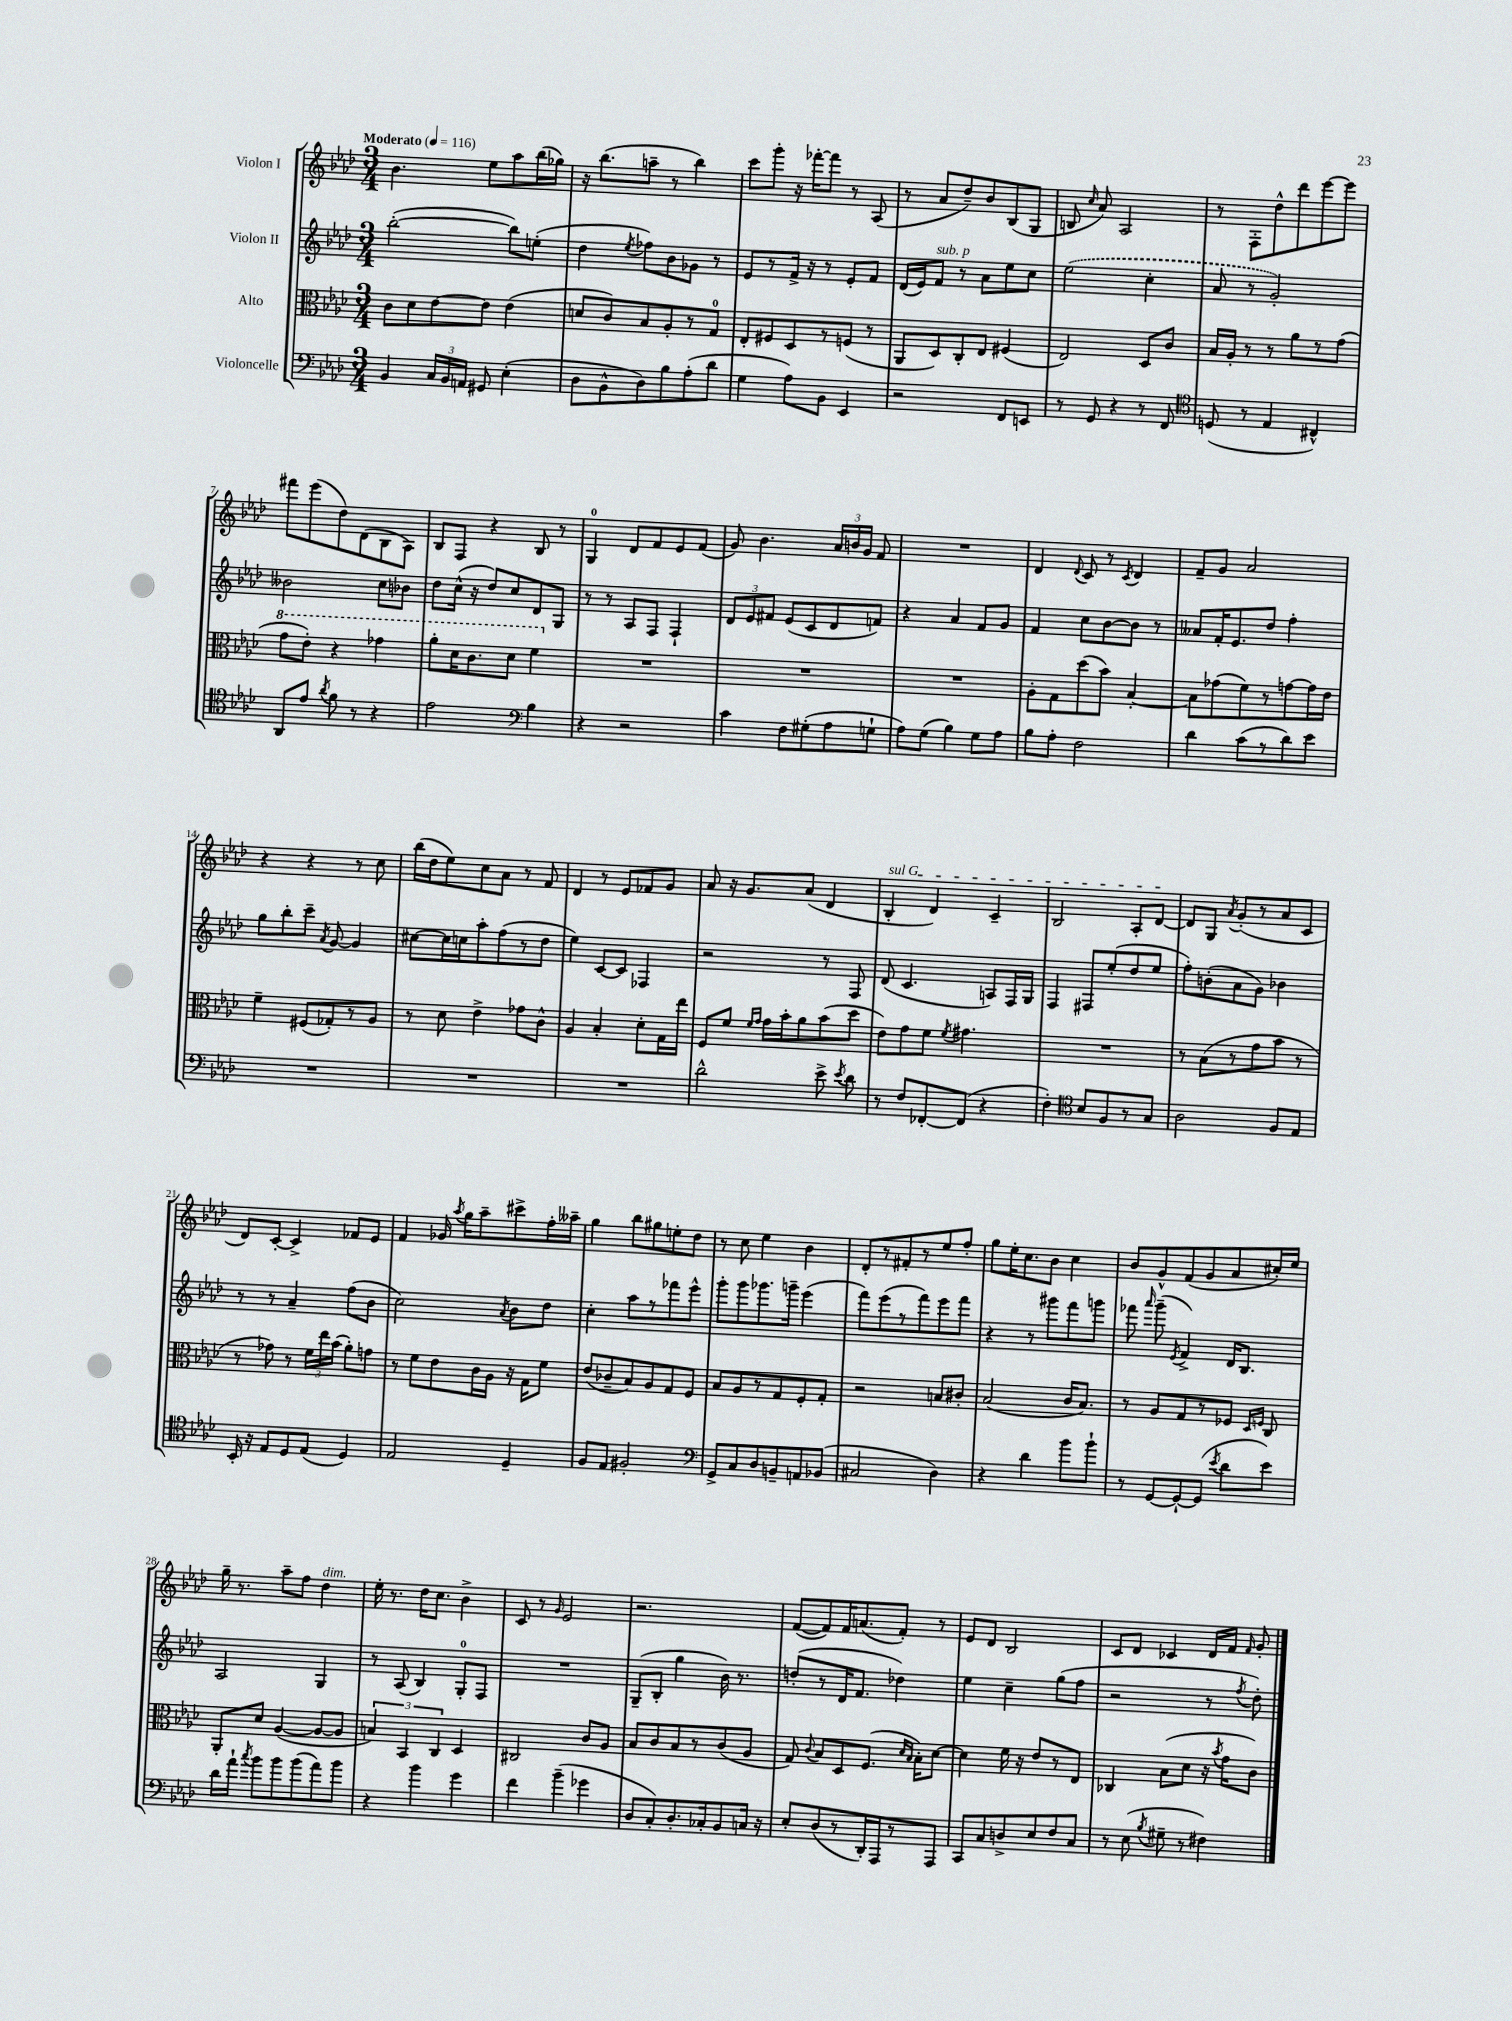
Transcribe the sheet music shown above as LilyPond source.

<<
\new StaffGroup <<
\new Staff = "s0" \with { instrumentName = "Violon I" } {
    \clef treble \key aes \major \numericTimeSignature \time 3/4 \tempo "Moderato" 4 = 116
    \autoBeamOff bes'4. ees''8[ aes''8 bes''16( ges''16]) |
    r16 bes''8.[( a''8]-- r8 bes''4) |
    c'''8[ g'''8]-. r16 fes'''16[~-. fes'''8] r8 aes8( |
    r8 aes'8[ des''8--) bes'8 bes8( g8] |
    b8 \grace { c''16 } aes'8) aes2 |
    r8 f8[-. des''8-^ des'''8 ees'''8~ ees'''8] |
    fis'''8[ ees'''8( des''8) des'8( bes8 aes8]) |
    bes8[ f8] r4 bes8 r8 |
    g4-0 des'8[ f'8 ees'8 f'8]( |
    g'8) bes'4. \tuplet 3/2 { aes'16[ b'16 g'16] } f'8 |
    R2. |
    des'4 \appoggiatura { des'8 } c'8 r8 \acciaccatura { c'8 } des'4 |
    f'8[-- g'8] aes'2 |
    r4 r4 r8 c''8 |
    bes''16[( des''16 ees''8) c''8 aes'8] r8 f'8 |
    des'4 r8 ees'8[ fes'8 g'8] |
    aes'8 r16 g'8.[ aes'8]( des'4 |
    \once \override TextSpanner.bound-details.left.text = \markup { \italic "sul G" } bes4-.\startTextSpan des'4) c'4-- |
    bes2 aes8[-. des'8]~\stopTextSpan |
    des'8[ g8] \acciaccatura { aes'8 } g'8[-.( r8 aes'8 c'8] |
    des'8[) c'8]~-. c'4-> fes'8[ ees'8] |
    f'4 ges'16 \acciaccatura { aes''8 } g''16[ aes''8-- cis'''8-> f''16-. aeses''16]-- |
    g''4 bes''8[ gis''8 e''8-. des''8] |
    r8 c''8 ees''4 bes'4 |
    des'8[-. r8 fis'8-. r8 ees''8 f''8]-. |
    g''8[ ees''16-. c''8. bes'8] c''4 |
    bes'8[ g'8-^ f'8( g'8 aes'8 cis''16-.) ees''16] |
    g''16-- r8. aes''8[-- f''8] des''4^\markup { \italic "dim." } |
    ees''16-. r8. des''16[ c''8.] bes'4-> |
    c'8 r8 \grace { g'16 } ees'2 |
    r2. |
    f'8[~( f'8) f'16 a'8.( f'8]-.) r8 |
    ees'8[ des'8] bes2 |
    c'8[ des'8] ces'4 des'16[ f'16] \grace { f'16 } g'8-. \bar "|." |
}
\new Staff = "s1" \with { instrumentName = "Violon II" } {
    \clef treble \key aes \major \numericTimeSignature \time 3/4
    \autoBeamOff bes''2~-.( bes''8[) e''8]-.( |
    des''4 \acciaccatura { ees''8 } fes''8[) bes'8 ges'8] r8 |
    ees'8[ r8 f'16]-> r16 r8 ees'8[-. f'8] |
    des'16[( ees'16) f'8]^\markup { \italic "sub. p" } r8 aes'8[ ees''8 c''8] |
    \once \slurDashed ees''2( c''4-. |
    aes'8 r8 g'2-.) |
    beses'2 c''8[ bes'8] |
    des''8[ c''16]-^( r16 des''8[) c''8 des'8 g8] |
    r8 r8 aes8[ f8] f4-! |
    \tuplet 3/2 { des'8[ ees'8 fis'8] } ees'8[( c'8 des'8 f'8]) |
    r4 aes'4 f'8[ g'8] |
    f'4 c''8[ bes'8~ bes'8] r8 |
    aeses'8[ f'16-. ees'8. des''8] f''4-. |
    g''8[ bes''8-. c'''8]-- \acciaccatura { aes'8 } g'8~ g'4 |
    cis''8[~ cis''16 c''16 aes''8-. f''8( r8 des''8] |
    ees''4) c'8[~ c'8] fes4 |
    r2 r8 f8 |
    des'8( c'4. a8[) f16 g16] |
    f4 fis8[ ees''8-.( des''8 ees''8] |
    f''8[-.) b'8-.( aes'8 g'8]) bes'4 |
    r8 r8 aes'4-- f''8[( bes'8] |
    c''2) \acciaccatura { aes'8 } bes'8[ des''8] |
    c''4-. aes''8[ r8 fes'''8 ees'''8]-^ |
    g'''8[-. g'''8 ges'''8. g'''16]-- ees'''4( |
    f'''8[) ees'''8( r8 f'''8) ees'''8 f'''8] |
    r4 r8 gis'''8[ f'''8 g'''8] |
    fes'''8 \grace { aes'''16 } g'''8--( \acciaccatura { ees'8 } f'4->) des'16[ bes8.] |
    aes2 g4 |
    r8 aes8( bes4) g8[-0-. f8] |
    R2. |
    g8[--( bes8]-. g''4 bes'16) r8. |
    d''8[-.( r8 des'16 f'8.] des''4) |
    ees''4 c''4-- g''8[( f''8] |
    r2 r8 \acciaccatura { f''8 } des''8-.) \bar "|." |
}
\new Staff = "s2" \with { instrumentName = "Alto" } {
    \clef alto \key aes \major \numericTimeSignature \time 3/4
    \autoBeamOff c'8[ des'8 ees'8~ ees'8] ees'4( |
    d'8[ c'8) bes8 aes8-. r8 g8]-0 |
    ees8[-. fis8 des8 r8 f8]( r8 |
    aes,8[ des8) c8-. ees8] fis4( |
    ees2) des8[ c'8] |
    bes16[ aes16]-. r8 r8 aes'8[ r8 g'8]( |
    \ottava #1 g''8[ ees''8]-.) r4 ges''4 |
    aes''8[-. des''16 c''8. des''8] f''4 \ottava #0 |
    R2. |
    R2. |
    R2. |
    aes8[-. g8 des''8( bes'8]) bes4~-. |
    bes8[ ges'8( f'8) r8 g'8~ g'16 ees'16] |
    f'4-- fis8[( ges8-.) r8 aes8] |
    r8 des'8 ees'4-> ges'8[ c'8]-^ |
    aes4 bes4-. des'8[-. g16 ees''16] |
    f8[ f'8] \grace { f'16[ g'16] } g'16[ bes'16-. aes'8 bes'8( des''8] |
    ees'8[) g'8 f'8] \acciaccatura { f'8 } gis'4. |
    R2. |
    r8 bes8[( r8 g'8 bes'8] r8 |
    r8 ges'8) r8 \tuplet 3/2 { f'16[ ees''16 bes'16]( } aes'8[-.) g'8] |
    r8 f'8[ ees'8 c'16 aes16] r16 g16[ f'8] |
    ees'8[( ces'8-- bes8) aes8 g8 f8] |
    bes8[ aes8 r8 g8 f8-. g8]-. |
    r2 b8[ cis'8]-. |
    bes2( c'16[ bes8.]) |
    r8 aes8[ g8 r8 fes8] \grace { des16[ f16] } c8 |
    aes,8[-. des'8] aes4~( aes8[~ aes8] |
    \tuplet 3/2 { b4) bes,4 c4 } des4 |
    cis2 c'8[ aes8] |
    bes8[ c'8 bes8 r8 c'8( aes8] |
    g8) \appoggiatura { c'8 } bes8[ des8 f8.]( \grace { des'16[ bes16] } bes16[-.) des'8]~ |
    des'4 f'16 r16 ees'8[ r8 ees8] |
    ces4 bes8[( des'8] r16 \acciaccatura { bes'8 } g'16[ c'8]) \bar "|." |
}
\new Staff = "s3" \with { instrumentName = "Violoncelle" } {
    \clef bass \key aes \major \numericTimeSignature \time 3/4
    \autoBeamOff bes,4 \tuplet 3/2 { c16[ bes,16 a,16] } gis,8 ees4-.( |
    des8[ bes,8-^ des8) bes8 aes8-.( des'8] |
    g4 aes8[) bes,8] ees,4 |
    r2 f,8[ e,8] |
    r8 g,8 r4 r8 f,8 |
    \clef tenor d8( r8 ees4 cis4-^) |
    aes,8[ ees'8] \acciaccatura { aes'8 } f'8 r8 r4 |
    ees'2 \clef bass bes4 |
    r4 r2 |
    c'4 f8[ gis8-.( aes8 g8]-! |
    aes8[) g8]( bes4) g8[ aes8] |
    bes8[ aes8]-. f2 |
    des'4 c'8[( r8 des'8) ees'8] |
    R2. |
    R2. |
    R2. |
    des'2-^ ees'8-> \acciaccatura { ees'8 } des'8 |
    r8 f8[ fes,8~-. fes,8]( r4 |
    f4-.) \clef tenor bes8[ f8 r8 g8] |
    aes2 f8[ ees8] |
    bes,16-. r16 ees8[ des8 ees8]( des4) |
    ees2 des4-- |
    f8[ ees8] fis2-. |
    \clef bass g,8[-> c8 des8 b,8-- a,8 bes,8]( |
    cis2 des4) |
    r4 des'4 bes'8[ bes'8]-! |
    r8 g,8[~ g,8~-! g,8]( \acciaccatura { ees'8 } des'8[ ees'8]) |
    des'16[ aes'16]-! \acciaccatura { c''8 } bes'8[ bes'8 bes'8( aes'8) bes'8] |
    r4 bes'4 g'4 |
    f'4 bes'4--( ges'4 |
    des8[ c8-.) des8.-. ces16-. bes,8 c16] r16 |
    ees8[-. des8( r8 des,16-.) aes,,16 r8 aes,,8] |
    c,8[ c8 d8-> ees8 f8 c8] |
    r8 ees8( \acciaccatura { bes8 } gis8-- r8 fis4) \bar "|." |
}
>>
>>
